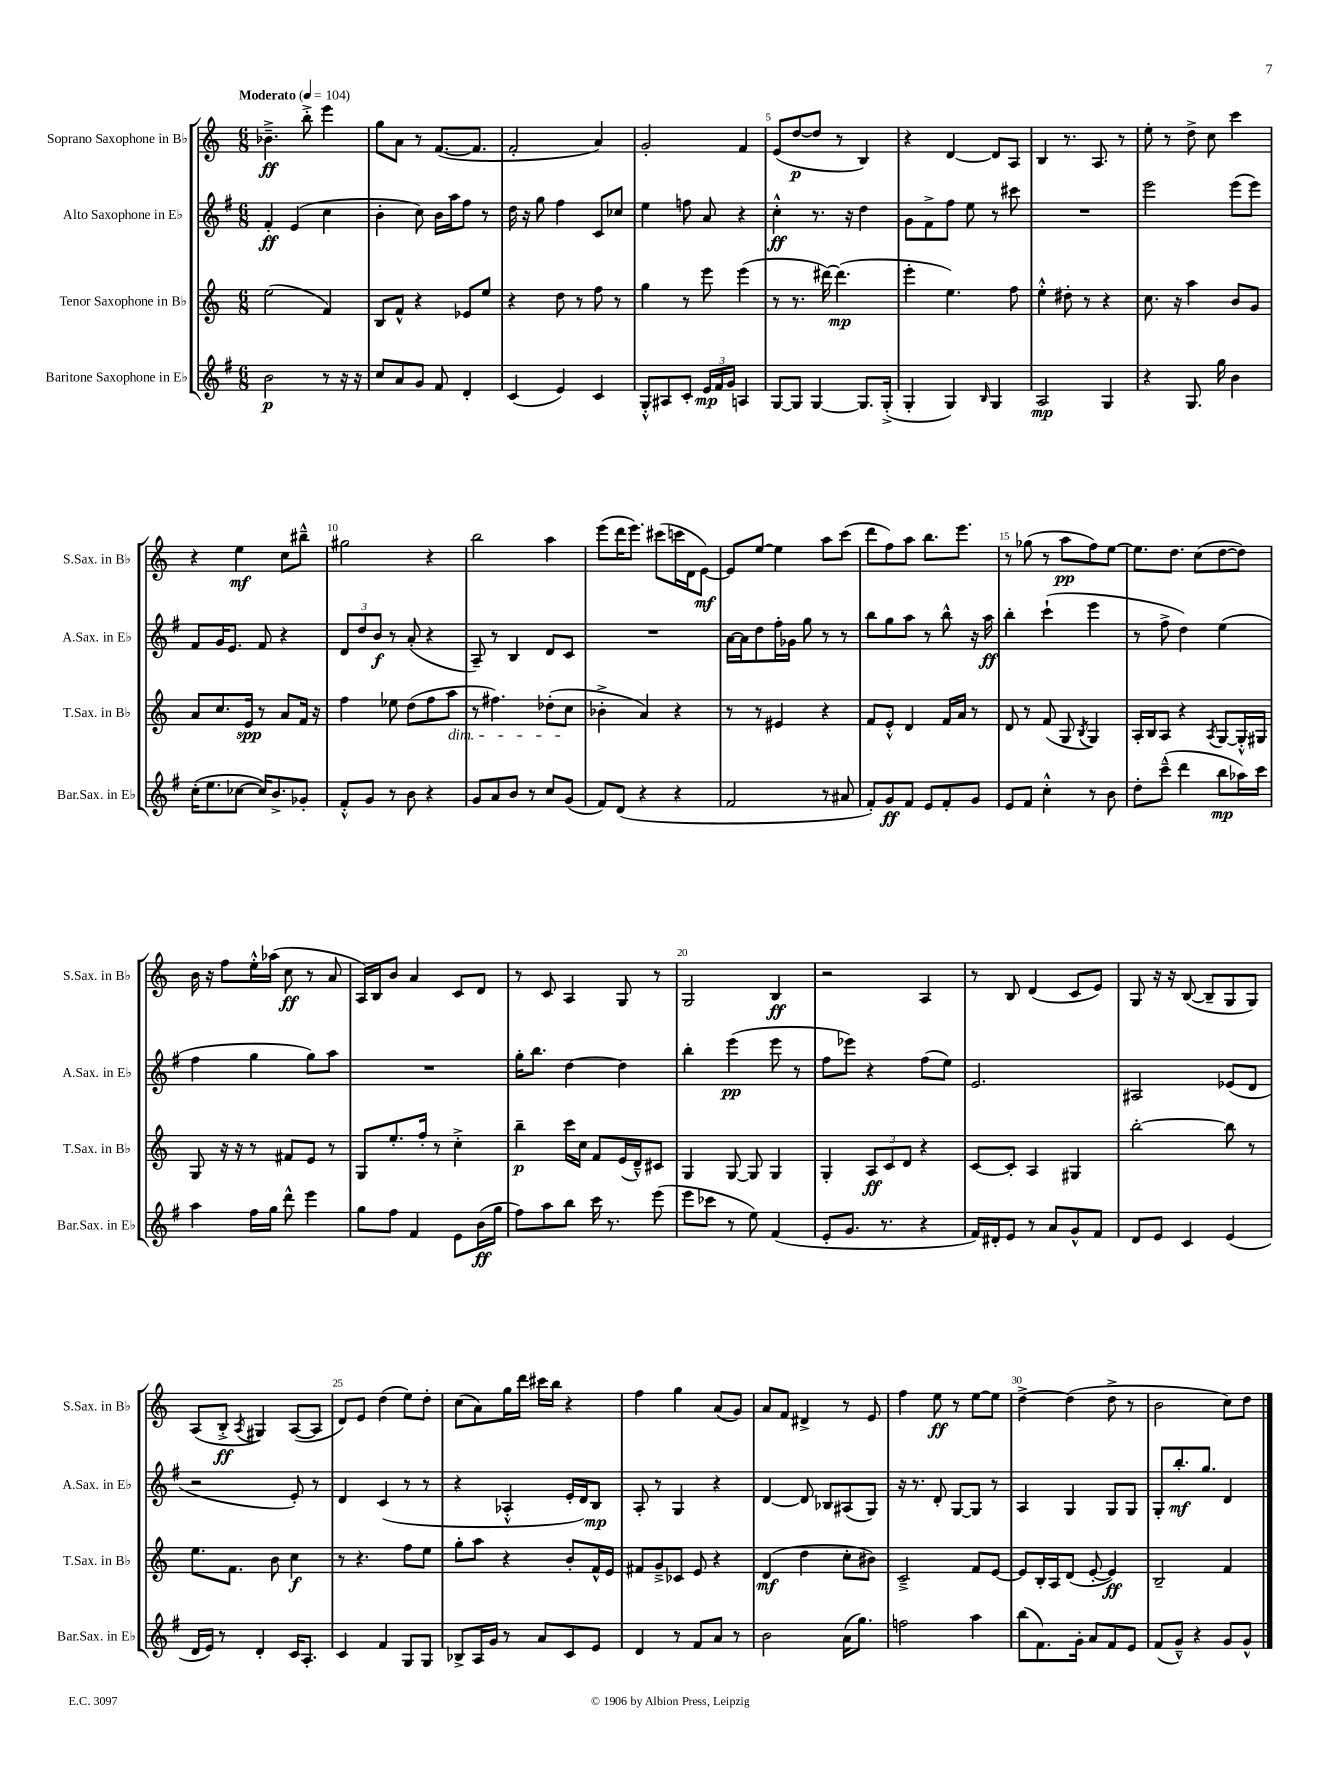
<<
\new StaffGroup <<
\new Staff = "s0" \with { instrumentName = "Soprano Saxophone in Bb" shortInstrumentName = "S.Sax. in Bb" } {
    \clef treble \key c \major \numericTimeSignature \time 6/8 \tempo "Moderato" 4 = 104
    bes'4.--->\ff b''8-.-> e'''4 |
    g''8 a'8 r8 f'8.~( f'8. |
    f'2-. a'4) |
    g'2-. f'4 |
    e'8( d''8~\p d''8 r8 b4) |
    r4 d'4~ d'8 a8 |
    b4 r8. a8. r8 |
    e''8-. r8 d''8-> c''8 c'''4 |
    r4 e''4\mf c''8 bis''8---^ |
    gis''2 r4 |
    b''2 a''4 |
    e'''8( d'''16 e'''8.) cis'''8( c'''16 d'16 e'8~\mf) |
    e'8 e''8~ e''4 a''8 c'''8( |
    d'''8 f''8) a''8 b''8. e'''8. |
    r8 ges''8( r8 a''8\pp f''8) e''8~ |
    e''8. d''8. c''8( d''8~ d''8) |
    b'16 r16 f''8 e''16-.-^ aes''16( c''8\ff r8 a'8 |
    a16) b16 b'8 a'4 c'8 d'8 |
    r8 c'8 a4 g8 r8 |
    g2 b4\ff |
    r2 a4 |
    r8 b8 d'4( c'8 e'8) |
    g8 r16 r16 b8~( b8-- g8 g8) |
    a8( b8-.->\ff \acciaccatura { a8 } gis4) a8~( a8 |
    d'8) e'8 d''4( e''8) d''8-. |
    c''8( a'8) g''16 d'''16 cis'''16 b''16 r4 |
    f''4 g''4 a'8( g'8) |
    a'8 f'8 dis'4-> r8 e'8 |
    f''4 e''8\ff r8 e''8~ e''8 |
    d''4~-> d''4( d''8-> r8 |
    b'2 c''8) d''8 \bar "|." |
}
\new Staff = "s1" \with { instrumentName = "Alto Saxophone in Eb" shortInstrumentName = "A.Sax. in Eb" } {
    \clef treble \key g \major \numericTimeSignature \time 6/8
    fis'4-.\ff e'4( c''4 |
    b'4-. c''8) b'16 a''16 fis''8 r8 |
    d''16 r16 g''8 fis''4 c'8 ces''8 |
    e''4 f''8 a'8 r4 |
    c''4-.-^\ff r8. r16 d''4 |
    g'8 fis'8-> fis''8 e''8 r8 cis'''8 |
    R2. |
    e'''2 e'''8( e'''8) |
    fis'8 g'16 e'8. fis'8 r4 |
    \tuplet 3/2 { d'8 d''8 b'8\f } r8 a'8-.( r4 |
    a8--) r8 b4 d'8 c'8 |
    R2. |
    a'16~ a'16 d''8 fis''16-. ges'16 g''8 r8 r8 |
    b''8 g''8 a''8 r8 b''8-^ r16 a''16\ff |
    b''4-. c'''4-!( e'''4 |
    r8 fis''8-> d''4) e''4( |
    fis''4 g''4 g''8) a''8 |
    R2. |
    g''16-. b''8. d''4~ d''4 |
    b''4-. e'''4\pp( e'''8 r8 |
    fis''8 ees'''8) r4 fis''8( e''8) |
    e'2. |
    ais2 ees'8( d'8 |
    r2 e'8-.) r8 |
    d'4 c'4( r8 r8 |
    r4 aes4-.-^ e'16-. d'16) b8\mp |
    a8-. r8 g4 r4 |
    d'4~ d'8 bes8 ais8( g8) |
    r16 r8. d'8-. g8~ g8 r8 |
    a4 g4 g8 g8 |
    g8-. b''8.-.\mf g''8. d'4 \bar "|." |
}
\new Staff = "s2" \with { instrumentName = "Tenor Saxophone in Bb" shortInstrumentName = "T.Sax. in Bb" } {
    \clef treble \key c \major \numericTimeSignature \time 6/8
    e''2( f'4) |
    b8 f'8-^ r4 ees'8 e''8 |
    r4 d''8 r8 f''8 r8 |
    g''4 r8 e'''8 e'''4( |
    r8 r8. dis'''16~) dis'''4.\mp( |
    e'''4-. e''4.) f''8 |
    e''4-.-^ dis''8-. r8 r4 |
    c''8. r16 a''4 b'8 g'8 |
    a'8 c''8. e'16\spp r8 a'8 f'16 r16 |
    f''4 ees''8 d''8( f''8 a''8\dim |
    r8 fis''4.) des''8-.( c''8\! |
    bes'4-.-> a'4) r4 |
    r8 r8 eis'4 r4 |
    f'8 e'8-.-^ d'4 f'16 a'16 r8 |
    d'8 r8 f'8( g8 \acciaccatura { b8 } g4) |
    a16-. b16 a8 r4 \acciaccatura { a8 } g8~ g16-.-^ gis16 |
    g8 r16 r16 r8 fis'8 e'8 r8 |
    g8 e''8.-. f''16-. r8 c''4-.-> |
    b''4--\p c'''16 c''16 f'8 e'16( d'16---^) cis'8 |
    g4 g8~ g8 g4 |
    g4-. \tuplet 3/2 { a8\ff c'8 d'8 } r4 |
    c'8~ c'8-. a4 gis4 |
    b''2~-. b''8 r8 |
    e''8. f'8. b'8 c''4\f |
    r8 r4. f''8 e''8 |
    g''8-. a''8 r4 b'8-. f'16-^ e'16 |
    fis'8 g'8---> ces'8 e'8 r4 |
    d'4\mf( d''4 c''8-. bis'8) |
    c'2---> f'8 e'8~ |
    e'8 b16-. a16 d'8( e'8~-. e'4\ff) |
    b2-- f'4 \bar "|." |
}
\new Staff = "s3" \with { instrumentName = "Baritone Saxophone in Eb" shortInstrumentName = "Bar.Sax. in Eb" } {
    \clef treble \key g \major \numericTimeSignature \time 6/8
    b'2\p r8 r16 r16 |
    c''8 a'8 g'8 fis'8 d'4-. |
    c'4( e'4) c'4 |
    g8-.-^ ais8 c'8-. \tuplet 3/2 { e'16\mp fis'16 g'16 } a4 |
    g8~ g8 g4~ g8. g16-.->( |
    g4-. g4) \grace { b16 } g4 |
    a2\mp g4 |
    r4 g8. g''16 b'4 |
    c''16-.( e''8. ces''8~ ces''16) b'8.-> ges'8-. |
    fis'8-.-^ g'8 r8 b'8 r4 |
    g'8 a'8 b'8 r8 c''8 g'8( |
    fis'8) d'8( r4 r4 |
    fis'2 r8 ais'8 |
    fis'8-.) g'8\ff fis'8 e'8 fis'8-. g'8 |
    e'8 fis'8 c''4-.-^ r8 b'8 |
    d''8-. c'''8---^( d'''4 b''8\mp aes''16) c'''16 |
    a''4 fis''16 g''16 d'''8-^ e'''4 |
    g''8 fis''8 fis'4 e'8 b'16\ff( g''16 |
    fis''8) a''8 b''8 c'''16 r8. e'''8( |
    e'''8 ces'''8 r8 e''8) fis'4( |
    e'8-. g'8. r8. r4 |
    fis'16) dis'16-. e'8 r8 a'8 g'8-^ fis'8 |
    d'8 e'8 c'4 e'4( |
    d'16 e'16) r8 d'4-. c'16 a8.-. |
    c'4 fis'4 g8 g8 |
    bes8-> a16 g'16 r8 a'8 c'8 e'8 |
    d'4 r8 fis'8 a'8 r8 |
    b'2 a'16( g''8.) |
    f''2 a''4 |
    b''8( fis'8.) g'16-. a'8 fis'8 e'8 |
    fis'8( g'8---^) r4 g'8 g'8-^ \bar "|." |
}
>>
>>
\layout { \context { \Score \override BarNumber.break-visibility = ##(#f #t #t) barNumberVisibility = #(every-nth-bar-number-visible 5) } }
